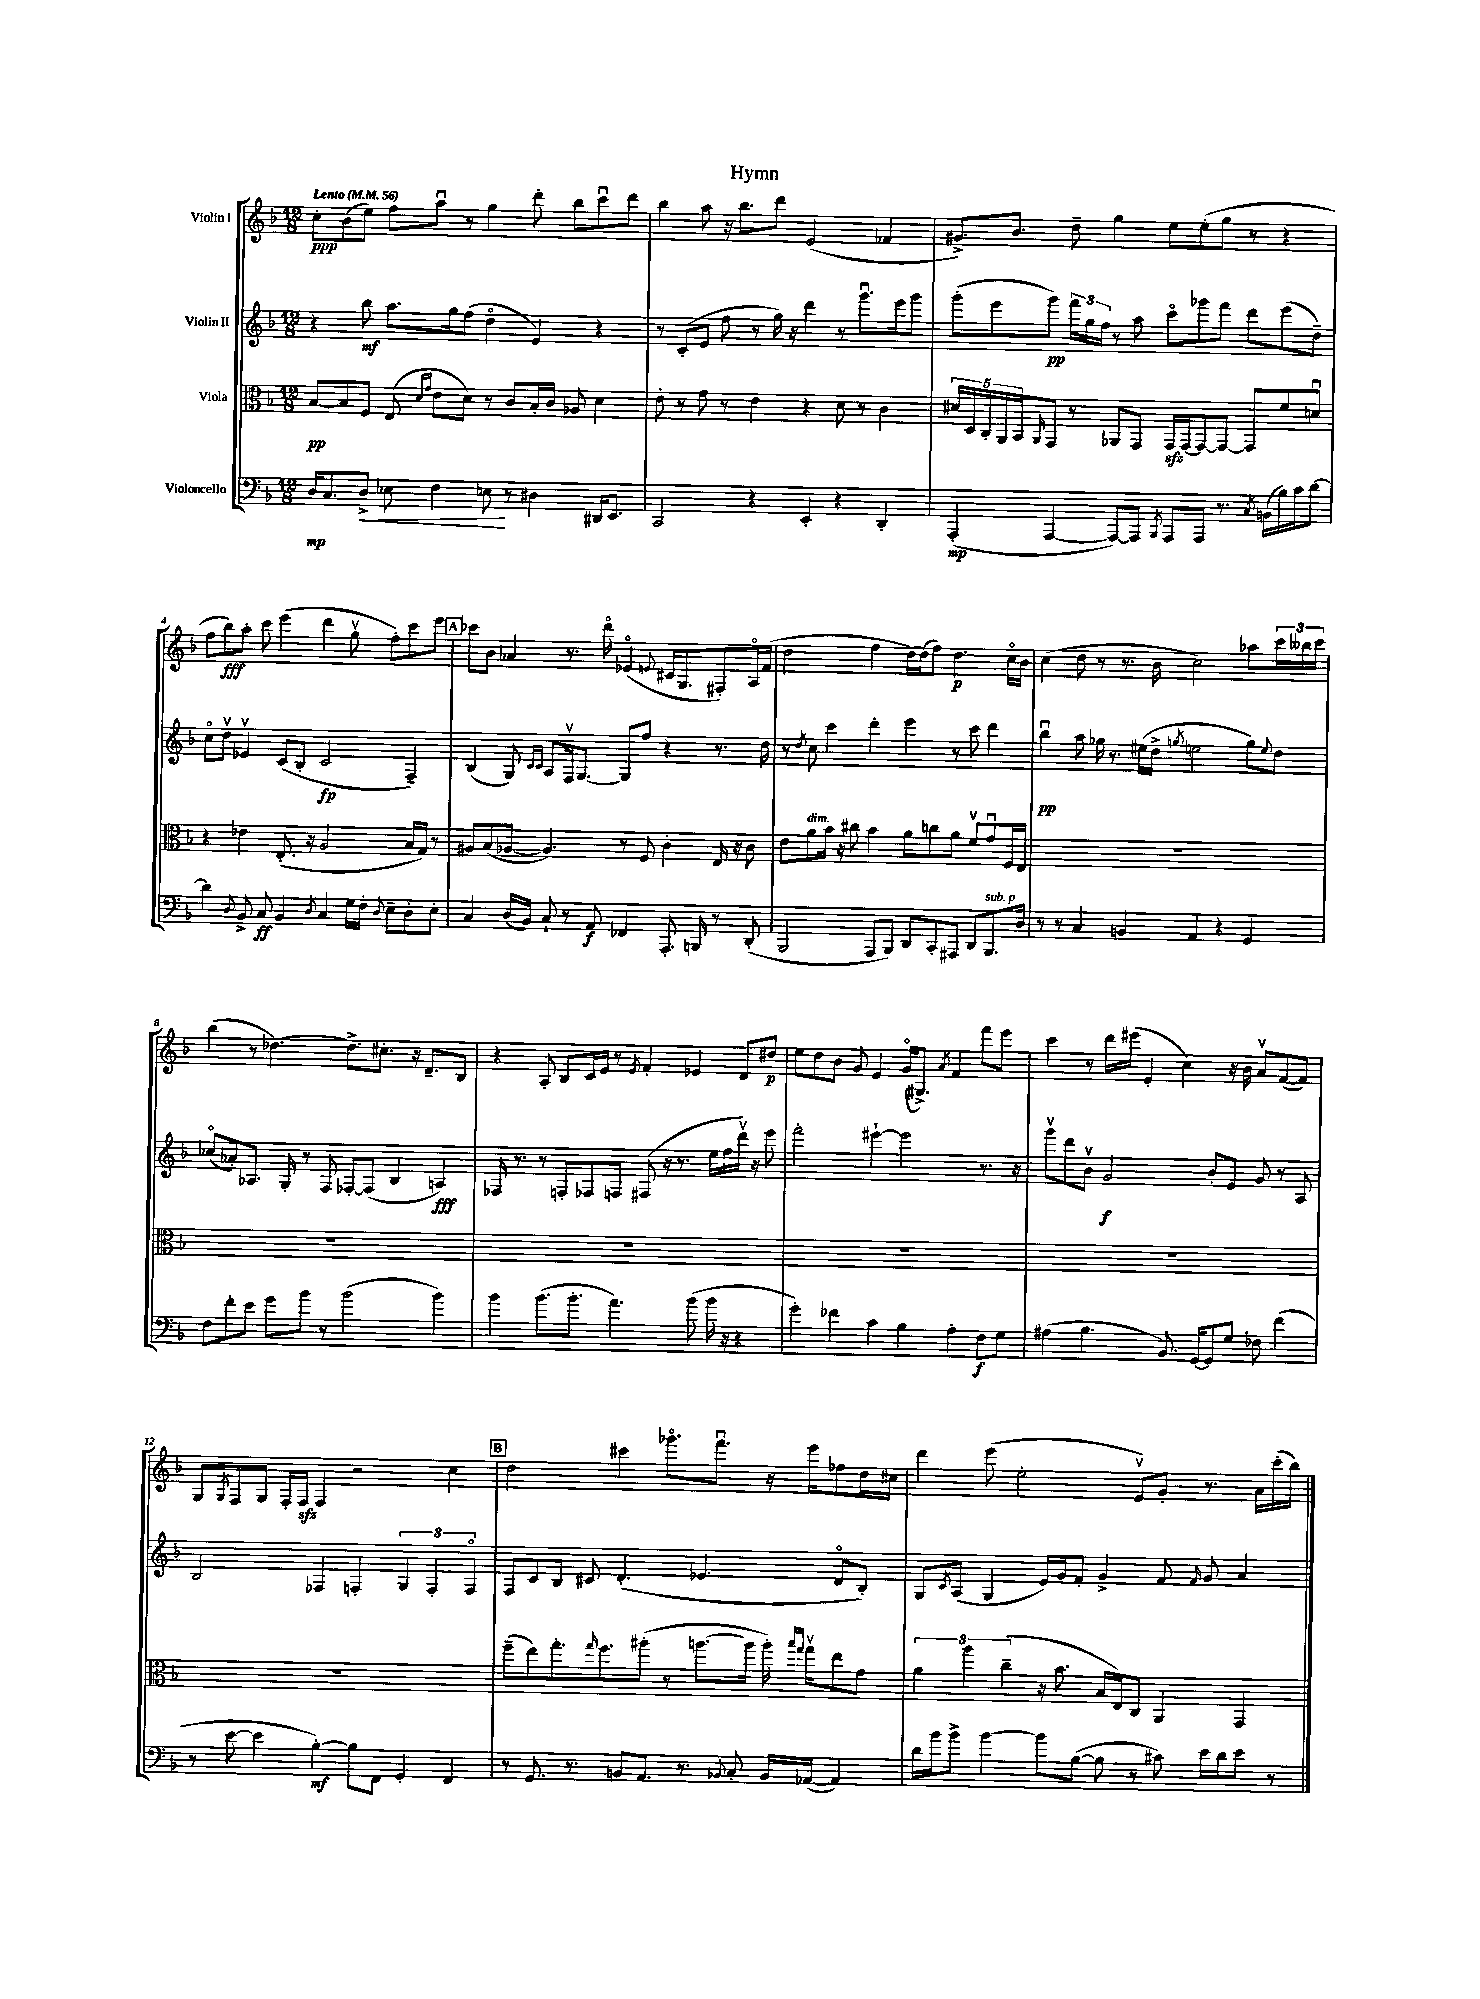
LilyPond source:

\header { title = "Hymn" }
<<
\new StaffGroup <<
\new Staff = "s0" \with { instrumentName = "Violin I" } {
    \clef treble \key f \major \numericTimeSignature \time 12/8 \tempo "Lento" 4 = 56
    c''8-.\ppp bes'8( e''8) f''8 a''8\downbow r8 g''4 d'''8-. bes''8 c'''8\downbow d'''8 |
    bes''4 a''8 r16 bes''8. d'''8 e'2( fes'4 |
    gis'8.->) bes'8. d''8-- g''4 e''8 e''8-.( g''8 r8 r4 |
    f''8 bes''8\fff) a''8-. c'''8 e'''4( d'''4 g''8\upbow f''8-.) c'''8 e'''8 |
    \mark \markup { \box "A" } ces'''8 bes'8 aes'4 r8. d'''16\flageolet ees'4\flageolet( \appoggiatura { e'8 } cis'16 g8. fis8-.) a16\flageolet f'16( |
    d''2 f''4 d''16~) d''16( f''8) d''4.\p c''16\flageolet bes'16 |
    c''4( d''8 r8 r8. bes'16 c''2) aes''8 \tuplet 3/2 { c'''16 beses''16 c'''16 } |
    bes''4( r8 des''4.~) des''8.-> cis''8.-. r16 d'8.-- bes8 |
    r4 a8-. bes8 c'16 e'16 r8 \acciaccatura { e'8 } f'4-. ees'4 d'8 dis''8\p |
    e''8 d''8 bes'8 g'8 e'4 g'16\flageolet( gis8.->) \acciaccatura { a'8 } f'4 f'''8 e'''8 |
    c'''4 r8 d'''16 eis'''16( e'4-. c''4) r16 bes'16 a'8\upbow f'8~( f'8) |
    g8 \acciaccatura { g8 } f8 g8 f16-. f16\sfz f4 r2 c''4 |
    \mark \markup { \box "B" } d''2 cis'''4 ges'''8.\flageolet f'''8.\downbow r16 e'''16 fes''8 d''16 cis''16 |
    d'''4 e'''8( e''2-. e'8\upbow) g'8-. r8. a'16 c'''16-.( bes''16) \bar "|." |
}
\new Staff = "s1" \with { instrumentName = "Violin II" } {
    \clef treble \key f \major \numericTimeSignature \time 12/8
    r4 bes''8\mf a''8. g''16 f''8( d''4\flageolet e'4) r4 |
    r8 c'8-.( e'8 f''8 r8 g''16) r16 d'''4 r8 g'''8.\downbow e'''16 g'''8 |
    g'''8-.( e'''8 g'''8\pp) \tuplet 3/2 { f'''16 g''16 f''16 } r8 a''8 c'''8\flageolet ges'''8 f'''8 d'''8 e'''8( d''8--) |
    c''8\flageolet d''8\upbow ees'4\upbow c'8( bes8-. c'2\fp f4--) |
    \mark \markup { \box "A" } bes4( g8) \grace { c'16 c'16 } a8 f16\upbow g8.~ g8 f''8 r4 r8. d''16 |
    r8 \acciaccatura { d''8 } c''8 c'''4 d'''4-. e'''4 r8 c'''8 d'''4 |
    bes''4\downbow\pp a''8 ges''16 r8. eis''16( d''16-> \acciaccatura { g''8 } e''2 g''8) \appoggiatura { e''8 } d''8 |
    ces''8\flageolet( aes'8-.) aes8. g16-. r8 f8 fes8~-. fes8( bes4 a4\fff) |
    fes16 r8. r8 f8-. fes8 f8 fis8( r16 r8. e''16 f''16 d'''16\upbow) r16 e'''8 |
    f'''2-. eis'''4~-! eis'''2 r8. r16 |
    g'''8\upbow d'''8 bes'8\upbow g'2\f bes'8-. e'8 g'8 r8 a8 |
    bes2 fes4 f4-. \tuplet 3/2 { g4 f4-. f4\flageolet } |
    \mark \markup { \box "B" } f8 c'8 bes8 cis'8 d'4.-.( ees'4. d'8\flageolet bes8-.) |
    g8 \acciaccatura { c'8 } a8( g4 e'16) g'16 f'8-. g'4-> f'8 \grace { f'16 } g'8 a'4 \bar "|." |
}
\new Staff = "s2" \with { instrumentName = "Viola" } {
    \clef alto \key f \major \numericTimeSignature \time 12/8
    bes8~\pp bes8 f8 e8( \grace { d'16 g'16 } e'8 d'8) r8 c'8 bes16-. c'16 aes8 d'4 |
    e'8-. r8 g'8 r8 e'4 r4 d'8 r8 c'4 |
    \tuplet 5/4 { dis'16 d16 c16-. a,16 bes,16 } \grace { a,16 } g,8 r8 aes,8 g,8 g,16\sfz g,16~ g,8~ g,8~ g,8 f'8 d'8\downbow |
    r4 ees'4 e8.-.( r16 a2 bes16 g16) r8 |
    \mark \markup { \box "A" } ais8 bes8( aes8~ aes4.) r8 f8 c'4-. e16 r16 c'8 |
    e'8 a'8^\markup { \italic "dim." } bes'16 r16 cis''8 bes'4 a'8 c''8 a'8 f'8\upbow g'8\downbow f16 e16 |
    R1. |
    R1. |
    R1. |
    R1. |
    R1. |
    R1. |
    \mark \markup { \box "B" } f''8--( e''8) g''8.-. \grace { g''16 } f''8. ais''8-.( r8 a''8.~ a''16 a''16-.) \grace { bes''16 g''16 } g''16\upbow e''8 g'8 |
    \tuplet 3/2 { a'4 a''4 c''4--( } r16 bes'8. bes16 e16) c8 a,4 g,4 \bar "|." |
}
\new Staff = "s3" \with { instrumentName = "Violoncello" } {
    \clef bass \key f \major \numericTimeSignature \time 12/8
    d16\mp c8. d8->\< ees8 f4 e8\! r8 dis4 dis,16 e,8. |
    c,2 r4 e,4-. r4 d,4-. |
    a,,4-.\mp( a,,4~ a,,8~) a,,8 \acciaccatura { bes,,8 } a,,8 a,,8 r8. \acciaccatura { c8 } b,16( bes16) c'16 d'8~ |
    d'4 \appoggiatura { d8 } bes,8-> c8\ff bes,4 \acciaccatura { d8 } c4 g16 f16-. \appoggiatura { d8 } e8-- d8-. e8-. |
    \mark \markup { \box "A" } c4 d16( bes,16) c8-! r8 a,8\f fes,4 a,,8.-. b,,16 r8 d,8-.( |
    bes,,2 a,,8 bes,,8) d,8 c,8-. ais,,8 d,8 bes,,8.^\markup { \italic "sub. p" } d16 |
    r8 r8 c4 b,4 a,4 r4 g,4 |
    f8 f'8-. e'8 g'8 bes'8 r8 bes'2( bes'4) |
    bes'4 bes'8.( bes'8.-. a'4.) bes'8( bes'16 r16 r4 |
    g'4-.) fes'4 c'4 bes4 a4-. f8\f g8 |
    ais4( bes4. bes,8.) g,16~ g,8 g8 fes8 f'4( |
    r8 e'8~ e'4 bes4~-.\mf) bes8 f,8 g,4-. f,4 |
    \mark \markup { \box "B" } r8 g,8. r8. b,8 a,8. r8. \appoggiatura { bes,8 } c8-. bes,16 aes,16~( aes,4) |
    d'16 bes'16 bes'8-> bes'4~ bes'8 bes8~( bes8 r8 cis'8) e'16 d'16 e'8 r8 \bar "|." |
}
>>
>>
